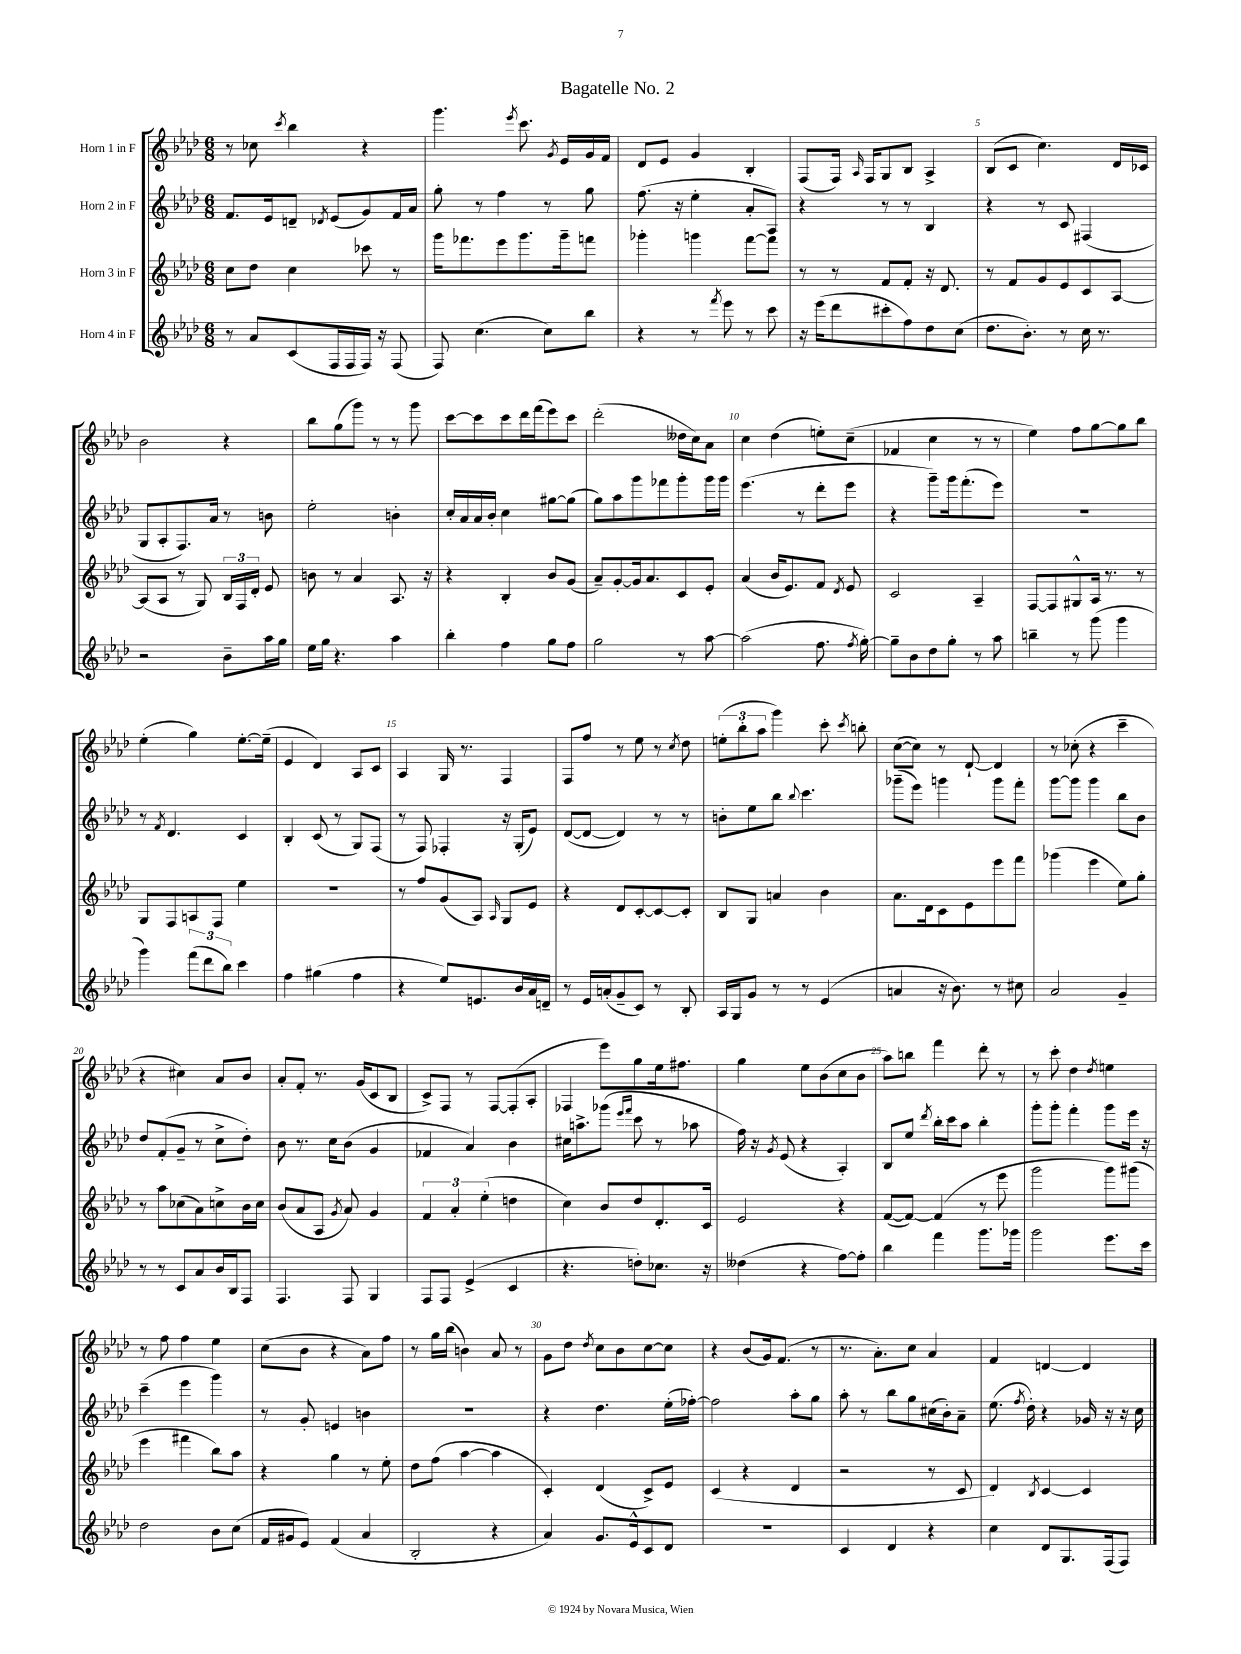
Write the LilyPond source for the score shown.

\header { title = "Bagatelle No. 2" }
<<
\new StaffGroup <<
\new Staff = "s0" \with { instrumentName = "Horn 1 in F" } {
    \clef treble \key aes \major \numericTimeSignature \time 6/8
    \autoBeamOff r8 ces''8 \acciaccatura { c'''8 } bes''4 r4 |
    g'''4. \acciaccatura { ees'''8 } c'''8. \acciaccatura { g'8 } ees'16[ g'16 f'16] |
    des'8[ ees'8] g'4 bes4-. |
    f8[( f16]) \grace { aes16 } f16[ g8 bes8] aes4-> |
    bes8[( c'8] c''4.) des'16[ ces'16] |
    bes'2 r4 |
    bes''8[ g''8( g'''8]) r8 r8 g'''8 |
    c'''8[~ c'''8 c'''8 des'''16 f'''16( ees'''8) c'''8] |
    des'''2-.( deses''16[ c''16) aes'8] |
    c''4 des''4( e''8[-.) c''8]--( |
    fes'4 c''4 r8 r8 |
    ees''4) f''8[ g''8~ g''8 bes''8] |
    ees''4-.( g''4) ees''8.[~-. ees''16]--( |
    ees'4 des'4) aes8[ c'8] |
    aes4 g16 r8. f4 |
    f8[ f''8] r8 ees''8 r8 \acciaccatura { c''8 } des''8 |
    \tuplet 3/2 { e''8[-.( bes''8-. aes''8] } g'''4) c'''8-. \acciaccatura { c'''8 } b''8-. |
    c''8[~( c''8]) r8 des'8~-! des'4 |
    r8 ces''8-.( r4 c'''4-- |
    r4 cis''4) aes'8[ bes'8] |
    aes'8[-. f'8]-. r8. g'16[( c'8 bes8] |
    c'8[->) f8] r8 f8[~ f8-.( aes8]-. |
    fes4 ees'''8[) g''8 ees''16 fis''8.] |
    g''4 ees''8[ bes'8( c''8 bes'8] |
    aes''8[) b''8] f'''4 des'''8-. r8 |
    r8 c'''8-. des''4 \acciaccatura { des''8 } e''4 |
    r8 f''8 f''4 ees''4 |
    c''8[( bes'8] r4 aes'8[) f''8] |
    r8 g''16[ bes''16]( b'4) aes'8 r8 |
    g'8[ des''8] \acciaccatura { des''8 } c''8[ bes'8 c''8~ c''8] |
    r4 bes'8[( g'16) f'8.]( r8 |
    r8. aes'8.[-.) c''8] aes'4 |
    f'4 d'4~ d'4 \bar "|." |
}
\new Staff = "s1" \with { instrumentName = "Horn 2 in F" } {
    \clef treble \key aes \major \numericTimeSignature \time 6/8
    \autoBeamOff f'8.[ ees'16 d'8]-- \acciaccatura { des'8 } ees'8[( g'8) f'16 aes'16] |
    g''8-. r8 f''4 r8 g''8 |
    f''8.( r16 ees''4-. aes'8[-. aes8]) |
    r4 r8 r8 bes4 |
    r4 r8 c'8 fis4( |
    g8[ aes8-. f8.) aes'16] r8 b'8 |
    ees''2-. b'4-. |
    c''16[-. aes'16 aes'16 bes'16]-. c''4 gis''8[~ gis''8]( |
    g''8[) aes''8 g'''8 fes'''8 g'''8-. g'''16 g'''16] |
    ees'''4.( r8 des'''8[-. ees'''8] |
    r4 g'''8[--) g'''16 f'''8.-.( ees'''8]) |
    R2. |
    r8 \acciaccatura { f'8 } des'4. c'4 |
    bes4-. c'8( r8 g8[) f8]( |
    r8 f8) fes4-. r16 g16[-.( ees'8]) |
    des'8[~( des'8]~ des'4) r8 r8 |
    b'8[-. ees''8 bes''8] \appoggiatura { bes''8 } c'''4. |
    ges'''8[--( ees'''8]) g'''4 g'''8[ f'''8]-. |
    g'''8[~ g'''8] g'''4 bes''8[ bes'8] |
    des''8[ f'8-.( g'8]-- r8 c''8[-> des''8]-.) |
    bes'8 r8. c''16[ bes'8]( g'4 |
    fes'4 aes'4) bes'4 |
    cis''16[ a''8.-> ges'''8]( \grace { ees'''16[ f'''16] } c'''8 r8 aes''8 |
    f''16) r16 \acciaccatura { g'8 } ees'8( r4 aes4-.) |
    bes8[ ees''8] \acciaccatura { des'''8 } bes''16[-. c'''16 aes''8] bes''4-. |
    g'''8[-. g'''8]-. f'''4-. g'''8[ ees'''16] r16 |
    c'''4--( ees'''4 g'''4) |
    r8 g'8-. e'4 b'4 |
    R2. |
    r4 des''4. ees''16[-.( fes''16]~-.) |
    fes''2 aes''8[-. g''8] |
    aes''8-. r8 bes''8[ g''8 cis''16( bes'16-.) aes'8]-- |
    ees''8.( \acciaccatura { f''8 } des''16-.) r4 ges'16 r16 r16 c''16 \bar "|." |
}
\new Staff = "s2" \with { instrumentName = "Horn 3 in F" } {
    \clef treble \key aes \major \numericTimeSignature \time 6/8
    \autoBeamOff c''8[ des''8] c''4 ces'''8 r8 |
    g'''16[ fes'''8. ees'''8 g'''8. g'''16-- f'''8] |
    ges'''4-. g'''4 f'''8[~ f'''8] |
    r8 r8 f'8[ f'8]-. r16 des'8. |
    r8 f'8[ g'8 ees'8 c'8 aes8]~ |
    aes8[( aes8] r8 g8) \tuplet 3/2 { bes16[ f16 des'16]-. } ees'8 |
    b'8 r8 aes'4 aes8. r16 |
    r4 bes4-. bes'8[ g'8]( |
    aes'8[--) g'8~-. g'16 aes'8. c'8 ees'8]-. |
    aes'4( bes'16[ ees'8.) f'8] \acciaccatura { des'8 } ees'8 |
    c'2 aes4-- |
    f8[~ f8 gis8-^ aes16] r8. r8 |
    g8[ f8 a8 f8] ees''4 |
    R2. |
    r8 f''8[ g'8( aes8]) \grace { aes16 } g8[ ees'8] |
    r4 des'8[ c'8~-. c'8~ c'8]-. |
    bes8[ g8] a'4 bes'4 |
    aes'8.[ des'16 c'8 ees'8 ees'''8 f'''8] |
    ges'''4( ees'''4 ees''8[) g''8]-. |
    r8 aes''8[ ces''8( aes'8) c''8-> bes'16 c''16] |
    bes'8[( aes'8 aes8] \acciaccatura { g'8 } aes'8) g'4 |
    \tuplet 3/2 { f'4 aes'4-. ees''4-.( } d''4 |
    c''4) bes'8[ des''8 des'8.-. c'16] |
    ees'2 r4 |
    f'8[~( f'8]~) f'4( r8 ees'''8 |
    g'''2 g'''8[) gis'''8]( |
    ees'''4 fis'''4 bes''8[) aes''8] |
    r4 g''4 r8 ees''8-. |
    des''8[ f''8]( aes''4~ aes''4 |
    c'4-.) des'4( c'8[->) ees'8] |
    c'4( r4 des'4 |
    r2 r8 c'8 |
    des'4) \acciaccatura { bes8 } c'4~ c'4 \bar "|." |
}
\new Staff = "s3" \with { instrumentName = "Horn 4 in F" } {
    \clef treble \key aes \major \numericTimeSignature \time 6/8
    \autoBeamOff r8 aes'8[ c'8( f16 f16 f16]) r16 f8( |
    f8) c''4.( c''8[) bes''8] |
    r4 r8 \acciaccatura { f'''8 } ees'''8 r8 c'''8 |
    r16 ees'''16[( des'''8 cis'''8-. f''8) des''8 c''8]( |
    des''8.[ bes'8.]-.) r8 c''16 r8. |
    r2 bes'8[-- aes''16 g''16] |
    ees''16[ g''16] r4. aes''4 |
    bes''4-. f''4 g''8[ f''8] |
    g''2 r8 aes''8~ |
    aes''2( f''8. \acciaccatura { f''8 } g''16~-.) |
    g''8[-- bes'8 des''8 g''8]-. r8 aes''8 |
    b''4-- r8 g'''8( g'''4 |
    g'''4) \tuplet 3/2 { f'''8[( des'''8 bes''8]) } c'''4 |
    f''4 gis''4( f''4 |
    r4 ees''8[) e'8. bes'16 aes'16 d'16]-- |
    r8 ees'16[ a'16-.( g'8-- c'8]) r8 bes8-. |
    aes16[ g16 g'8] r8 r8 ees'4( |
    a'4 r16 bes'8.) r8 cis''8 |
    aes'2 g'4-- |
    r8 r8 c'8[ aes'8 bes'16 bes16 f8] |
    f4. f8 g4 |
    f8[ f8] ees'4->( c'4 |
    r4. d''8[-.) ces''8.] r16 |
    deses''4( r4 f''8[~) f''8]-. |
    bes''4 f'''4 g'''8.[ ges'''16] |
    g'''2 ees'''8.[ c'''16] |
    des''2 bes'8[ c''8]( |
    f'16[ gis'16 ees'8]) f'4( aes'4 |
    bes2-. r4 |
    aes'4) g'8.[ ees'16-^ c'8 des'8] |
    r2. |
    c'4 des'4 r4 |
    c''4 des'8[ g8. f16( f8]) \bar "|." |
}
>>
>>
\layout { \context { \Score \override BarNumber.break-visibility = ##(#f #t #t) barNumberVisibility = #(every-nth-bar-number-visible 5) } }
